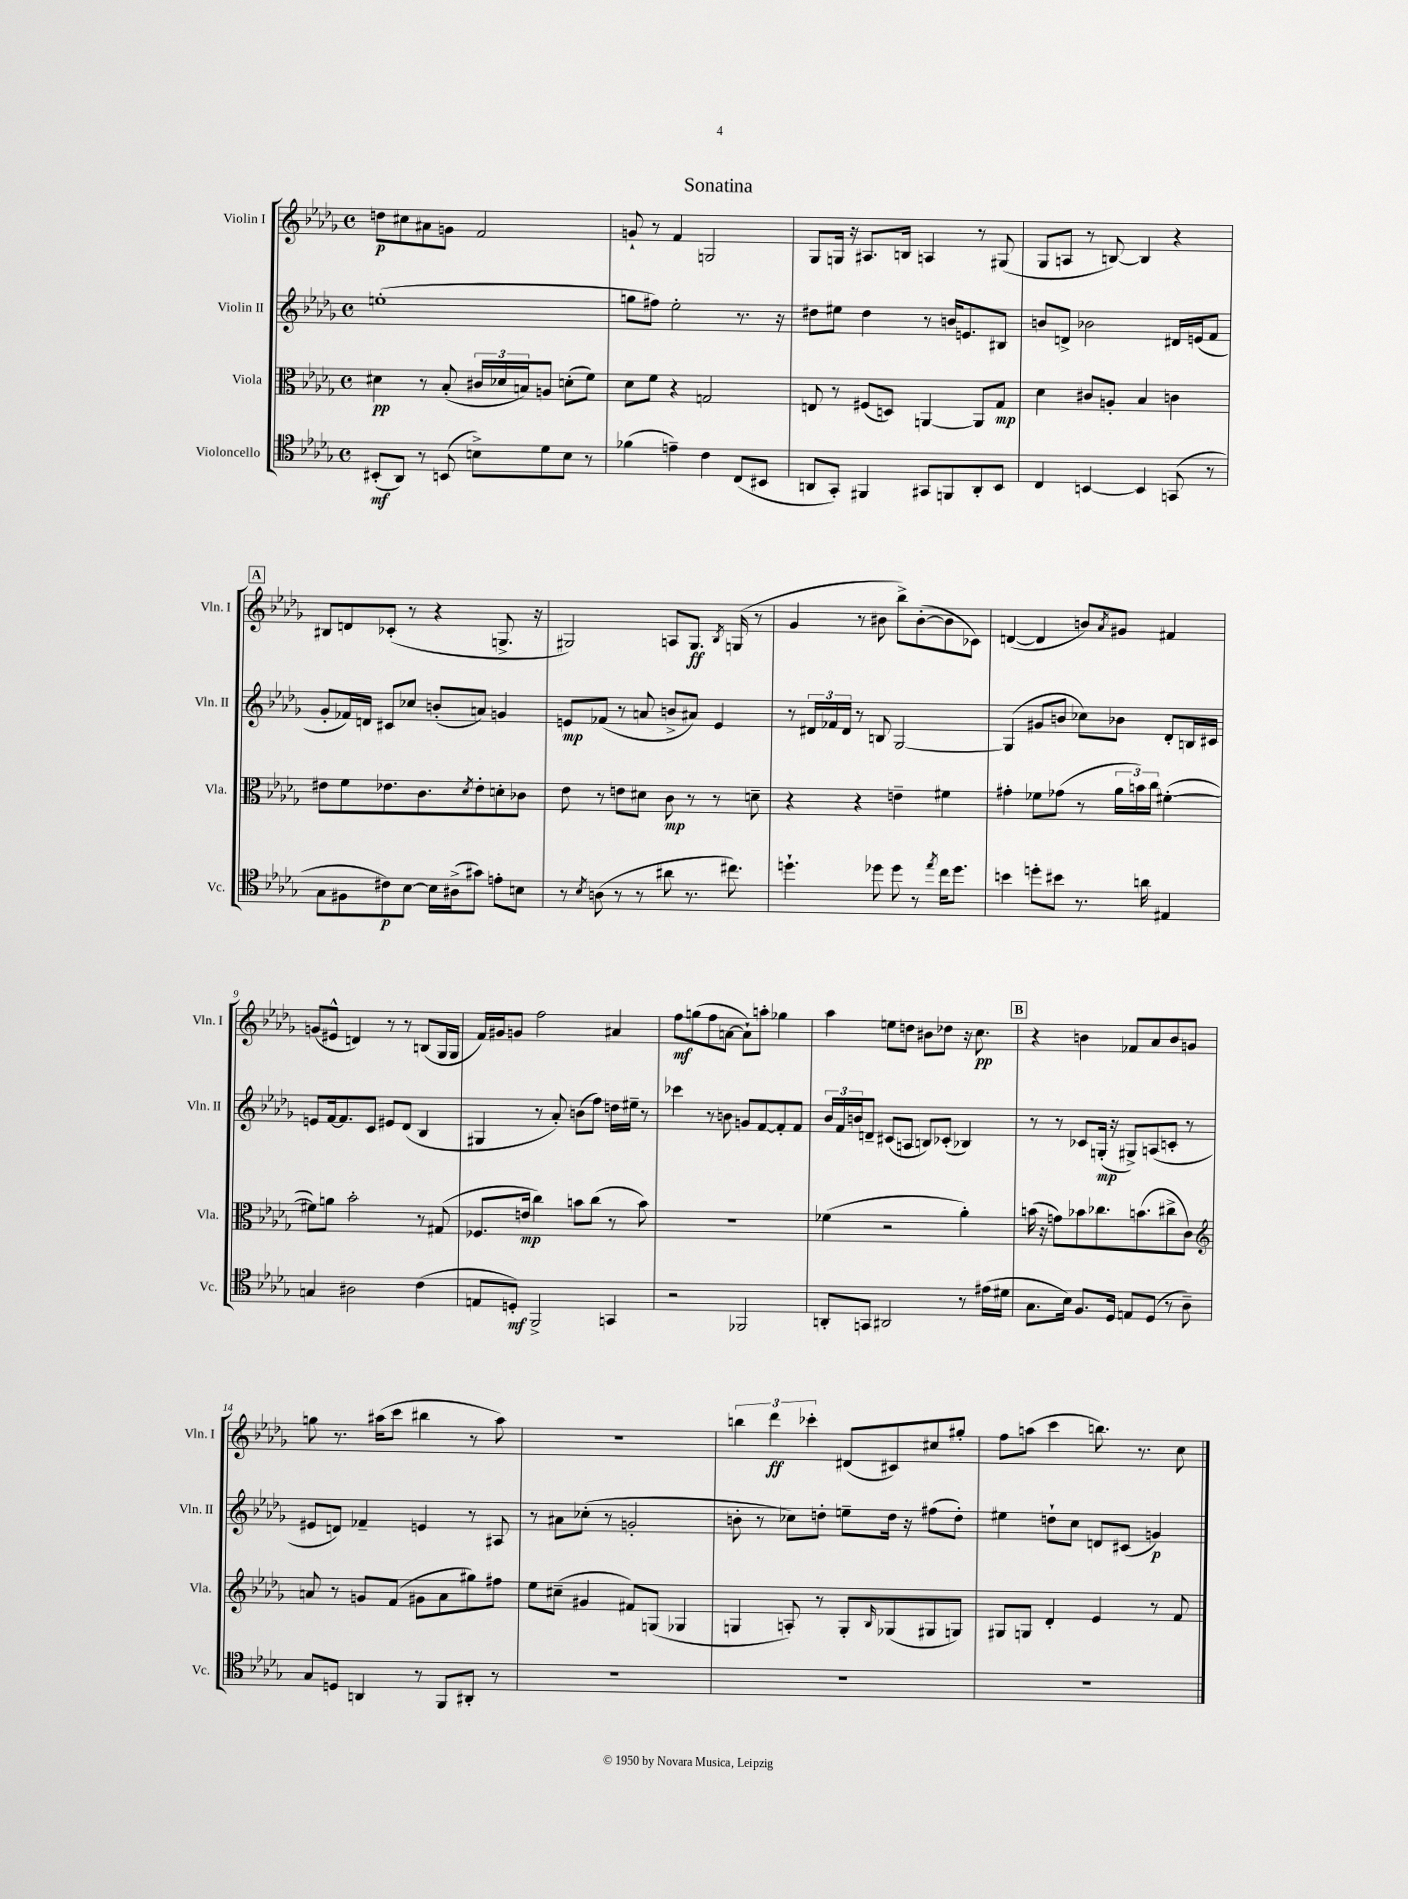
\header { title = "Sonatina" }
<<
\new StaffGroup <<
\new Staff = "s0" \with { instrumentName = "Violin I" shortInstrumentName = "Vln. I" } {
    \clef treble \key des \major \defaultTimeSignature \time 4/4
    d''8\p cis''8 ais'8 g'8 f'2 |
    g'8-! r8 f'4 g2 |
    ges8 g16 r16 ais8. b16 a4 r8 gis8( |
    ges8 a8 r8 b8~) b4 r4 |
    \mark \markup { \box "A" } bis8 d'8 ces'8-.( r8 r4 g8.-> r16 |
    gis2) a8 gis8.\ff \acciaccatura { bes8 } g16( r8 |
    ges'4 r8 bis'8 bes''8->) bis'8~-.( bis'8 ces'8) |
    d'4~( d'4 b'8) \acciaccatura { aes'8 } gis'8 fis'4 |
    g'8( eis'8-^ d'4) r8 r8 b8( ges16 ges16 |
    f'16) gis'16 g'8 f''2 ais'4 |
    f''8\mf g''8( f''8 a'8~ a'8-!) a''8-. ges''4 |
    aes''4 e''8 d''8 bis'8 des''8 r16 c''8.\pp |
    \mark \markup { \box "B" } r4 b'4 fes'8 aes'8 b'8 g'8 |
    g''8 r8. ais''16( c'''8 bis''4 r8 ais''8) |
    R1 |
    \tuplet 3/2 { b''4 des'''4\ff ces'''4-. } dis'8( cis'8) cis''8 gis''8-. |
    f''8 a''8( c'''4 b''8.) r8. c''8 \bar "|." |
}
\new Staff = "s1" \with { instrumentName = "Violin II" shortInstrumentName = "Vln. II" } {
    \clef treble \key des \major \defaultTimeSignature \time 4/4
    e''1-.( |
    g''8 fis''8) ees''2-. r8. r16 |
    dis''8 eis''8 dis''4 r8 b'16 e'8. bis8 |
    b'8 d'8-> bes'2 dis'16 e'16( f'8 |
    \mark \markup { \box "A" } ges'8-. fes'16) d'16 cis'8 ces''8 b'8-.( a'8) g'4 |
    e'8\mp fes'8( r8 a'8 b'8-> ais'8) e'4 |
    r8 \tuplet 3/2 { dis'16 fes'16 dis'16 } r8 b8 ges2~ |
    ges4( gis'8 b'8 ces''8) bes'8 des'8-. b16 cis'16 |
    e'8 f'16~ f'8. c'8 eis'8 des'8( bes4 |
    gis4 r8 aes'8-.) b'8( f''8) d''16 eis''16-- r8 |
    ces'''4 r8 b'8 g'8 f'8~ f'8-. f'8 |
    \tuplet 3/2 { bes'16 f'16 b'16 } d'8-- cis'8( a8 b8) ces'8-.( bes4) |
    \mark \markup { \box "B" } r8 r8 ces'8 g16-.\mp( r16 gis8->) a8( c'8-. r8 |
    eis'8 d'8) fes'4-- e'4 r8 ais8 |
    r8 ais'8 ces''8-.( r8 g'2-. |
    b'8-. r8 ces''8) d''8-. e''8-- d''16 r16 fis''8( d''8-.) |
    eis''4 d''8-! c''8 d'8 cis'8( g'4\p) \bar "|." |
}
\new Staff = "s2" \with { instrumentName = "Viola" shortInstrumentName = "Vla." } {
    \clef alto \key des \major \defaultTimeSignature \time 4/4
    dis'4\pp r8 bes8-.( \tuplet 3/2 { cis'16 des'16 b16) } a8 d'8-.( f'8) |
    des'8 f'8 r4 g2 |
    e8 r8 fis8( d8) a,4~ a,8 ges8\mp |
    des'4 cis'8 a8-. bes4 c'4 |
    \mark \markup { \box "A" } eis'8 f'8 ees'8. c'8. \acciaccatura { des'8 } ees'8-. d'8-. ces'8 |
    ees'8 r8 e'8 dis'8 c'8\mp r8 r8 d'8-- |
    r4 r4 e'4-- fis'4 |
    gis'4-. fes'8 ges'8( r8 \tuplet 3/2 { aes'16 b'16) c''16 } fis'4~-.( |
    fis'8) a'8 bes'2-. r8 gis8( |
    fes8. e'16\mp c''4) b'8 c''8( r8 b'8) |
    R1 |
    fes'4( r2 aes'4-.) |
    \mark \markup { \box "B" } b'16( r16 g'8) bes'8 ces''8. b'8.( cis''8-> c'8) |
    \clef treble a'8 r8 g'8 f'8( gis'8 a'8 gis''8) fis''8 |
    ees''8 cis''8--( gis'4 fis'8) g8( ges4 |
    g4 a8-.) r8 g8-. \grace { bes16 } ges8( gis8 g8) |
    gis8 g8 des'4-. ees'4 r8 f'8 \bar "|." |
}
\new Staff = "s3" \with { instrumentName = "Violoncello" shortInstrumentName = "Vc." } {
    \clef tenor \key des \major \defaultTimeSignature \time 4/4
    bis,8-.\mf( aes,8) r8 b,8( b8->) des'8 b8 r8 |
    fes'4( e'4--) c'4 c8( bis,8 |
    a,8 ges,8-.) fis,4 gis,8 f,8 a,8-. bes,8 |
    c4 b,4~ b,4 g,8( r8 |
    \mark \markup { \box "A" } ges8 fis8 cis'8\p) bes8~ bes16 ais16->( gis'8) e'8-. b8 |
    r8 \acciaccatura { bes8 } a8( r8 r8 ais'8 r8. cis''8.) |
    d''4.-! des''8 des''8 r8 \acciaccatura { ees''8 } c''16 des''8. |
    b'4 d''8-. bis'8 r8. a'16 eis4 |
    g4 ais2 c'4( |
    e8 d8-.\mf) f,2-> g,4 |
    r2 fes,2 |
    a,8-. g,8 ais,2 r8 eis'16( dis'16 |
    \mark \markup { \box "B" } ges8. bes16) f8. des16 e8 des8( r8 aes8--) |
    ges8 d8 a,4 r8 f,8 ais,8-. r8 |
    R1 |
    R1 |
    R1 \bar "|." |
}
>>
>>
